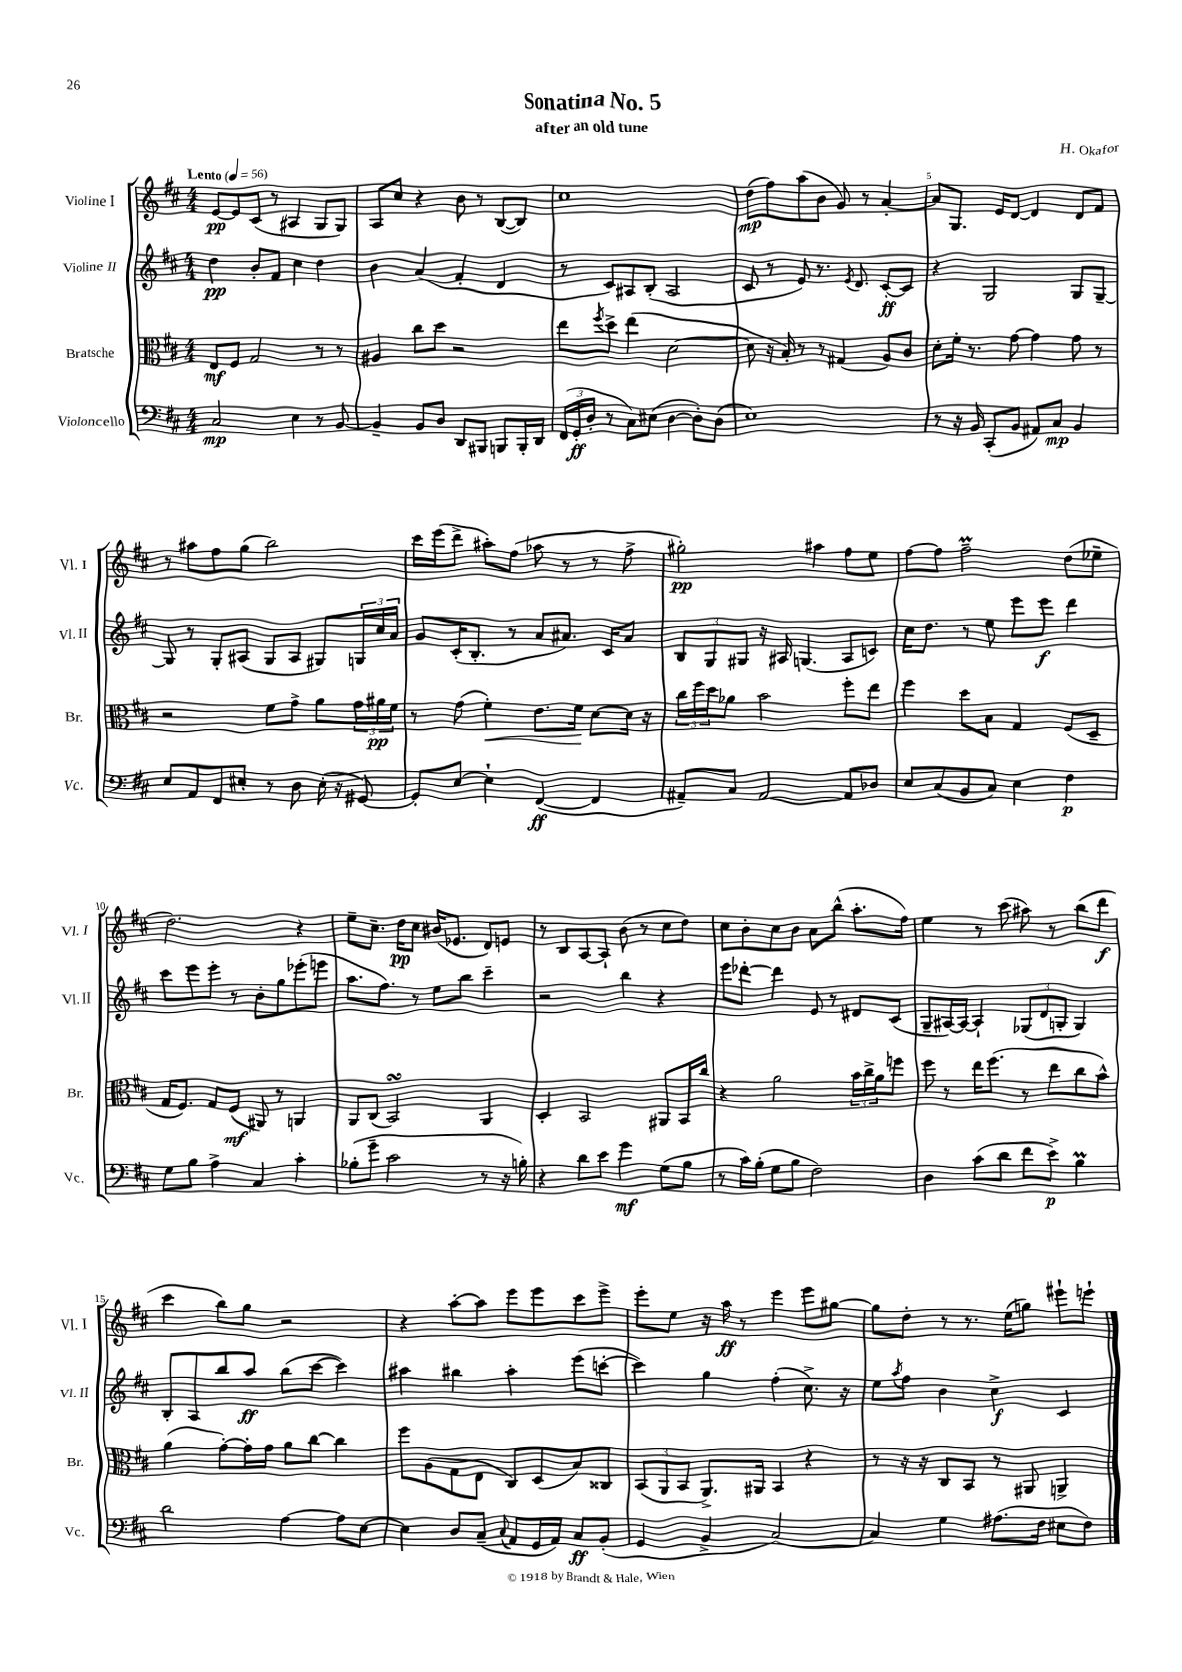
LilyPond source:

\header { title = "Sonatina No. 5" composer = "H. Okafor" subtitle = "after an old tune" }
<<
\new StaffGroup <<
\new Staff = "s0" \with { instrumentName = "Violine I" shortInstrumentName = "Vl. I" } {
    \clef treble \key d \major \numericTimeSignature \time 4/4 \tempo "Lento" 4 = 56
    e'8~\pp e'8 cis'8( r8 ais4 g8 g8) |
    a8 cis''8 r4 b'8 r8 b8~( b8) |
    cis''1 |
    d''8\mp( fis''8) a''8( b'8 g'8) r8 a'4~-. |
    a'8 g8. e'16 d'8~ d'4 d'8 fis'8 |
    r8 ais''8 fis''8 g''8( b''2) |
    cis'''16 e'''16( d'''8-> ais''8-.) fis''8( aes''8 r8 r8 fis''8-> |
    gis''2-.\pp) ais''4 fis''8 e''8 |
    fis''8~ fis''8 fis''2--\prall d''8( ees''8-- |
    d''2.) r4 |
    e''8-- cis''8.-- d''16\pp cis''8 bis'16( ees'8. d'8) e'8 |
    r8 b8 a8~ a8-! b'8( r8 cis''8 d''8) |
    cis''8 b'8-. cis''8 b'8 a'8 b''8-^( a''8.-. fis''16) |
    e''4 r8 cis'''8( ais''8) r8 b''8( d'''8\f |
    cis'''4 b''8) g''8 r2 |
    r4 a''8~-. a''8 e'''8 e'''8 cis'''8 e'''8-> |
    e'''8-. e''8 r16 a''16\ff r8 e'''4 e'''8 gis''8~ |
    gis''8 d''8-. r8 r8. e''16( g''8) eis'''8-! e'''8-! \bar "|." |
}
\new Staff = "s1" \with { instrumentName = "Violine II" shortInstrumentName = "Vl. II" } {
    \clef treble \key d \major \numericTimeSignature \time 4/4
    d''4\pp b'8-. fis'8 cis''4 d''4 |
    b'4 a'4( fis'4-. d'4 |
    r8 cis'8) ais8 b8-.( ais2 |
    cis'8 r8 e'8) r8. \acciaccatura { e'8 } d'8. cis'8~-.\ff cis'8 |
    r4 g2 g8 g8~-- |
    g8 r8 g8-. ais8( g8 ais8 gis8) \tuplet 3/2 { g16 cis''16 a'16 } |
    g'8 cis'16-.( b8.-. r8 a'8 ais'8.) cis'16 ais'8 |
    \tuplet 3/2 { b8 g8 gis8 } r16 ais16 g4.( ais8 c'8) |
    cis''16 d''8. r8 e''8 e'''8 e'''8\f d'''4 |
    cis'''8 e'''8 e'''8-. r8 b'8-. g''8 ees'''8-.( e'''8 |
    a''8. fis''8.) r8 e''8 b''8 cis'''4-- |
    r2 b''4 r4 |
    e'''8 des'''8~-. des'''4 e'8 r8 dis'8 cis'8( |
    g8-- ais16~) ais16~ ais4-! \tuplet 3/2 { ges8( d'8 g8-. } g4) |
    b8-. a8 b''8 a''8\ff b''8( cis'''8~ cis'''4) |
    ais''4 bis''4 ais''4-. e'''8( c'''8~-. |
    c'''4) g''4 fis''4-.( cis''8.->) r16 |
    e''8 \acciaccatura { a''8 } fis''8 b'4 cis''4->\f cis'4 \bar "|." |
}
\new Staff = "s2" \with { instrumentName = "Bratsche" shortInstrumentName = "Br." } {
    \clef alto \key d \major \numericTimeSignature \time 4/4
    e8\mf fis8 g2 r8 r8 |
    ais4 cis''8 d''8 r2 |
    e''8 \acciaccatura { fis''8 } d''8-> e''4( d'2~ |
    d'8 r16 b16-.) r8 r8 gis4( a8) cis'8 |
    d'8-. fis'16-. r8. g'8~ g'4 g'8 r8 |
    r2 fis'8 g'8-> a'8 \tuplet 3/2 { g'16 ais'16\pp fis'16 } |
    r8 g'8( fis'4-.\<) e'8. fis'16\! d'8~ d'16 r16 |
    \tuplet 3/2 { cis''16 fis''16 d''16 } aes'8 b'2 fis''8-. e''8 |
    fis''4 d''8 b8 g4 fis8( d8-- |
    g16 fis8.) g8 fis8\mf( ais,8) r8 a,4 |
    a,8 cis8( b,2\turn) a,4 |
    d4-. b,2 ais,8 b,16 cis''16 |
    r4 a'2 \tuplet 3/2 { b'16 cis''16-> a'16 } f''8 |
    fis''8 r8 e''16 fis''8.( r8 e''8 cis''8 b'8-^) |
    a'4( g'8~-.) g'16-. g'16 a'8 cis''8~ cis''4 |
    fis''8 a8( g8 e8 cis8) d8( b8) cisis8 |
    \tuplet 3/2 { b,8( a,8 b,8 } a,8.->) ais,16 b,4 r4 |
    r8 r16 r16 cis8 b,8 r8 ais,8 a,4-> \bar "|." |
}
\new Staff = "s3" \with { instrumentName = "Violoncello" shortInstrumentName = "Vc." } {
    \clef bass \key d \major \numericTimeSignature \time 4/4
    cis2\mp e4 r8 b,8~ |
    b,4-- b,8 d8 d,8 bis,,8 b,,8 b,,16-. d,16 |
    \tuplet 3/2 { fis,16( g,16-.\ff d16-. } r8 cis8) eis8( d4~ d8-.) d8( |
    e1) |
    r8 r16 b,16 cis,8-.( b,8 ais,8) cis8\mp b,4 |
    e8 a,8 fis,8 eis8-. r8 d8 eis16-.( r16 gis,8~) |
    gis,8-. e8~ e4-! fis,4~\ff( fis,4 |
    ais,8--) cis8 ais,2~ ais,8 des8 |
    e8 cis8( b,8 cis8) e4 fis4\p |
    g8 b8 a4-> cis4 cis'4-. |
    bes8-.( g'8-- cis'2 r8 r16 b16-.) |
    r4 d'8 e'8 g'4\mf g8( b8 |
    r8 cis'16) b16-.( g8 b8 fis2) |
    d4 cis'8( d'8 fis'8 e'8->\p) b4\prall |
    d'2 a4~ a8 e8~ |
    e4 d8 cis8--( \appoggiatura { cis8 } a,8 g,16 a,16) cis8\ff b,8-.( |
    g,4 b,4-> cis2~) |
    cis4 g4 ais8.( fis16 eis8 fis8) \bar "|." |
}
>>
>>
\layout { \context { \Score \override BarNumber.break-visibility = ##(#f #t #t) barNumberVisibility = #(every-nth-bar-number-visible 5) } }
